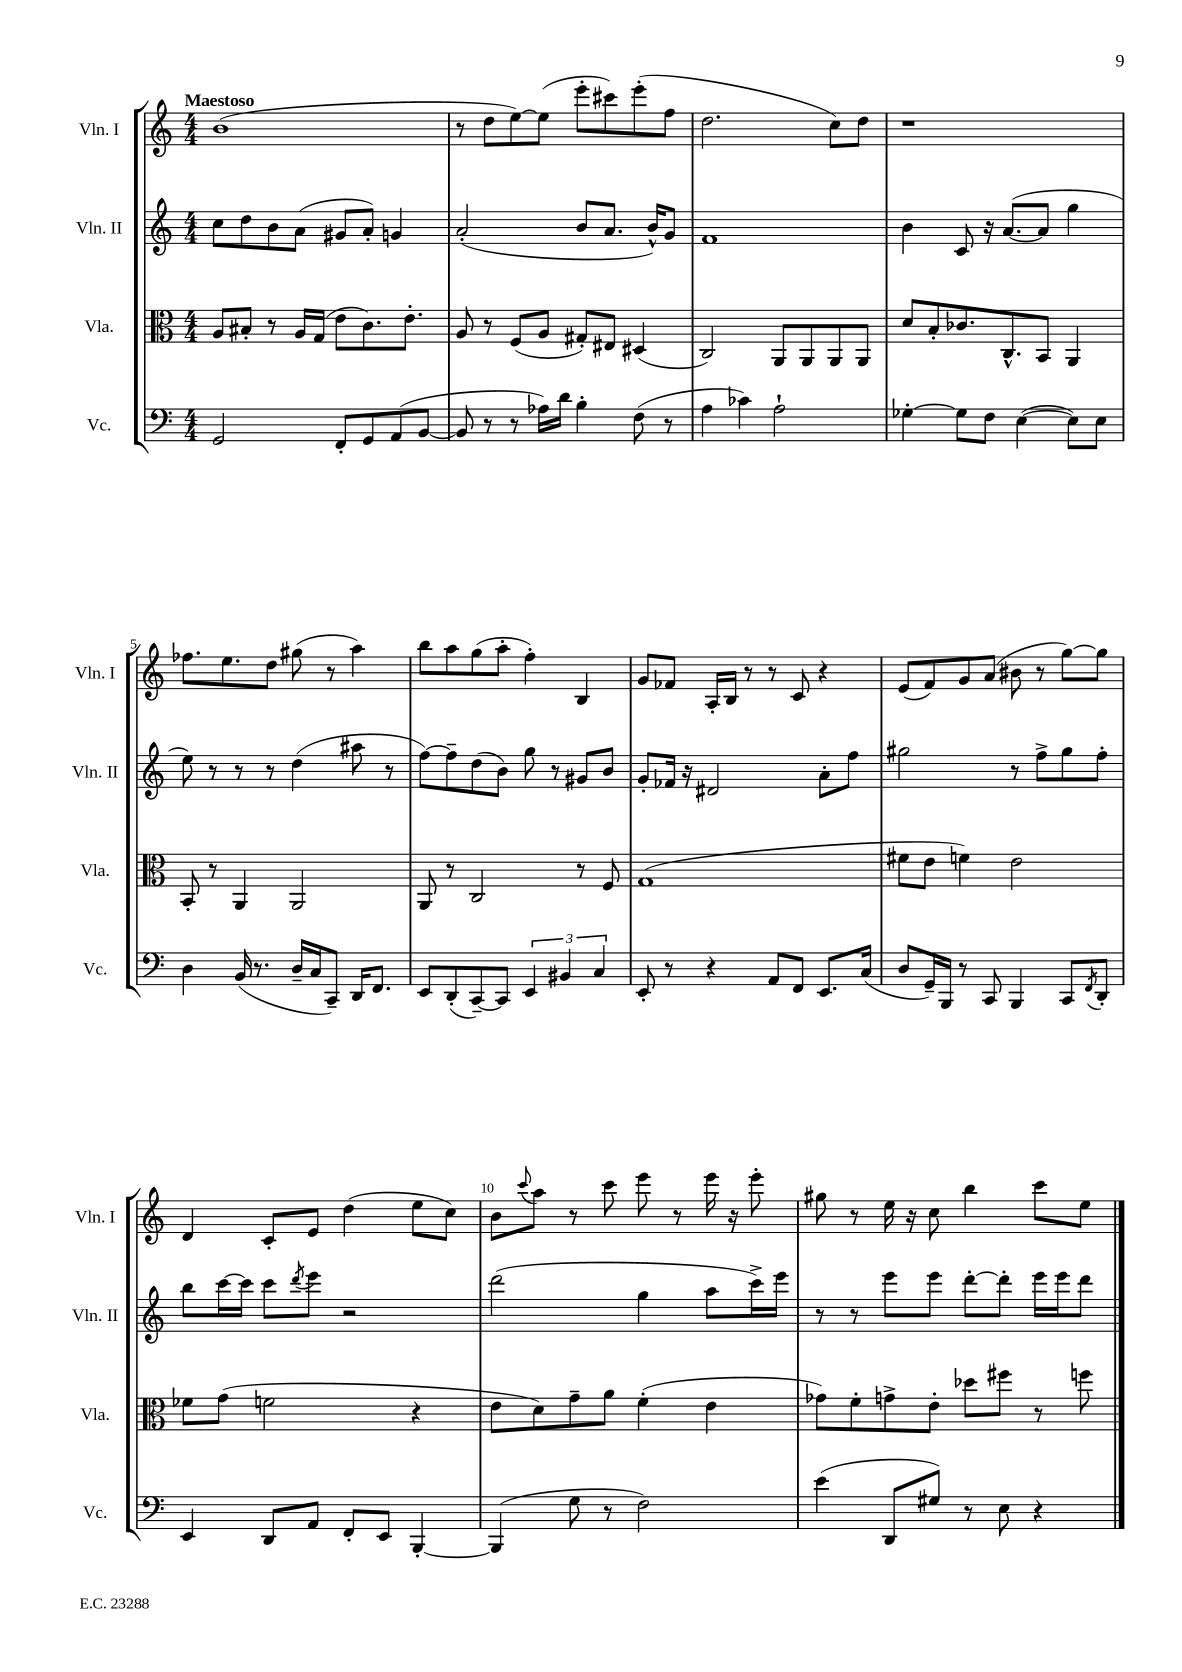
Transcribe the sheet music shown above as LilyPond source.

<<
\new StaffGroup <<
\new Staff = "s0" \with { instrumentName = "Vln. I" shortInstrumentName = "Vln. I" } {
    \clef treble \key c \major \numericTimeSignature \time 4/4 \tempo "Maestoso"
    b'1( |
    r8 d''8 e''8~) e''8( e'''8-. cis'''8) e'''8-.( f''8 |
    d''2. c''8) d''8 |
    r1 |
    fes''8. e''8. d''8 gis''8( r8 a''4) |
    b''8 a''8 g''8( a''8-. f''4-.) b4 |
    g'8 fes'8 a16-. b16 r8 r8 c'8 r4 |
    e'8( f'8) g'8 a'8( bis'8 r8 g''8~) g''8 |
    d'4 c'8-. e'8 d''4( e''8 c''8) |
    b'8 \appoggiatura { c'''8 } a''8 r8 c'''8 e'''8 r8 e'''16 r16 e'''8-. |
    gis''8 r8 e''16 r16 c''8 b''4 c'''8 e''8 \bar "|." |
}
\new Staff = "s1" \with { instrumentName = "Vln. II" shortInstrumentName = "Vln. II" } {
    \clef treble \key c \major \numericTimeSignature \time 4/4
    c''8 d''8 b'8 a'8( gis'8 a'8-.) g'4 |
    a'2-.( b'8 a'8. b'16-^) g'8 |
    f'1 |
    b'4 c'8 r16 a'8.~( a'8 g''4 |
    e''8) r8 r8 r8 d''4( ais''8 r8 |
    f''8~) f''8-- d''8( b'8) g''8 r8 gis'8 b'8 |
    g'8-. fes'16 r16 dis'2 a'8-. f''8 |
    gis''2 r8 f''8-> gis''8 f''8-. |
    b''8 c'''16~ c'''16 c'''8 \acciaccatura { d'''8 } e'''8 r2 |
    d'''2( g''4 a''8 c'''16->) e'''16 |
    r8 r8 e'''8 e'''8 d'''8~-. d'''8-. e'''16 e'''16 d'''8 \bar "|." |
}
\new Staff = "s2" \with { instrumentName = "Vla." shortInstrumentName = "Vla." } {
    \clef alto \key c \major \numericTimeSignature \time 4/4
    a8 bis8-. r8 a16 g16( e'8 c'8.) e'8.-. |
    a8 r8 f8( a8 gis8-.) eis8 dis4( |
    c2) a,8 a,8 a,8 a,8 |
    d'8 b8-. ces'8. c8.-^ b,8 a,4 |
    b,8-. r8 a,4 a,2 |
    a,8 r8 c2 r8 f8 |
    g1( |
    fis'8 e'8 f'4) e'2 |
    fes'8 g'8( f'2 r4 |
    e'8 d'8) g'8-- a'8 f'4-.( e'4 |
    ges'8) f'8-. g'8-> e'8-. des''8 fis''8 r8 f''8 \bar "|." |
}
\new Staff = "s3" \with { instrumentName = "Vc." shortInstrumentName = "Vc." } {
    \clef bass \key c \major \numericTimeSignature \time 4/4
    g,2 f,8-. g,8 a,8( b,8~ |
    b,8 r8 r8 aes16) d'16 b4-. f8( r8 |
    a4 ces'4) a2-! |
    ges4~-. ges8 f8 e4~( e8) e8 |
    d4 b,16( r8. d16-- c16 c,8--) d,16 f,8. |
    e,8 d,8-.( c,8~--) c,8 \tuplet 3/2 { e,4 bis,4 c4 } |
    e,8-. r8 r4 a,8 f,8 e,8. c16( |
    d8 g,16--) b,,16 r8 c,8 b,,4 c,8 \acciaccatura { f,8 } d,8-. |
    e,4 d,8 a,8 f,8-. e,8 b,,4~-. |
    b,,4( g8 r8 f2) |
    e'4( d,8 gis8) r8 e8 r4 \bar "|." |
}
>>
>>
\layout { \context { \Score \override BarNumber.break-visibility = ##(#f #t #t) barNumberVisibility = #(every-nth-bar-number-visible 5) } }
